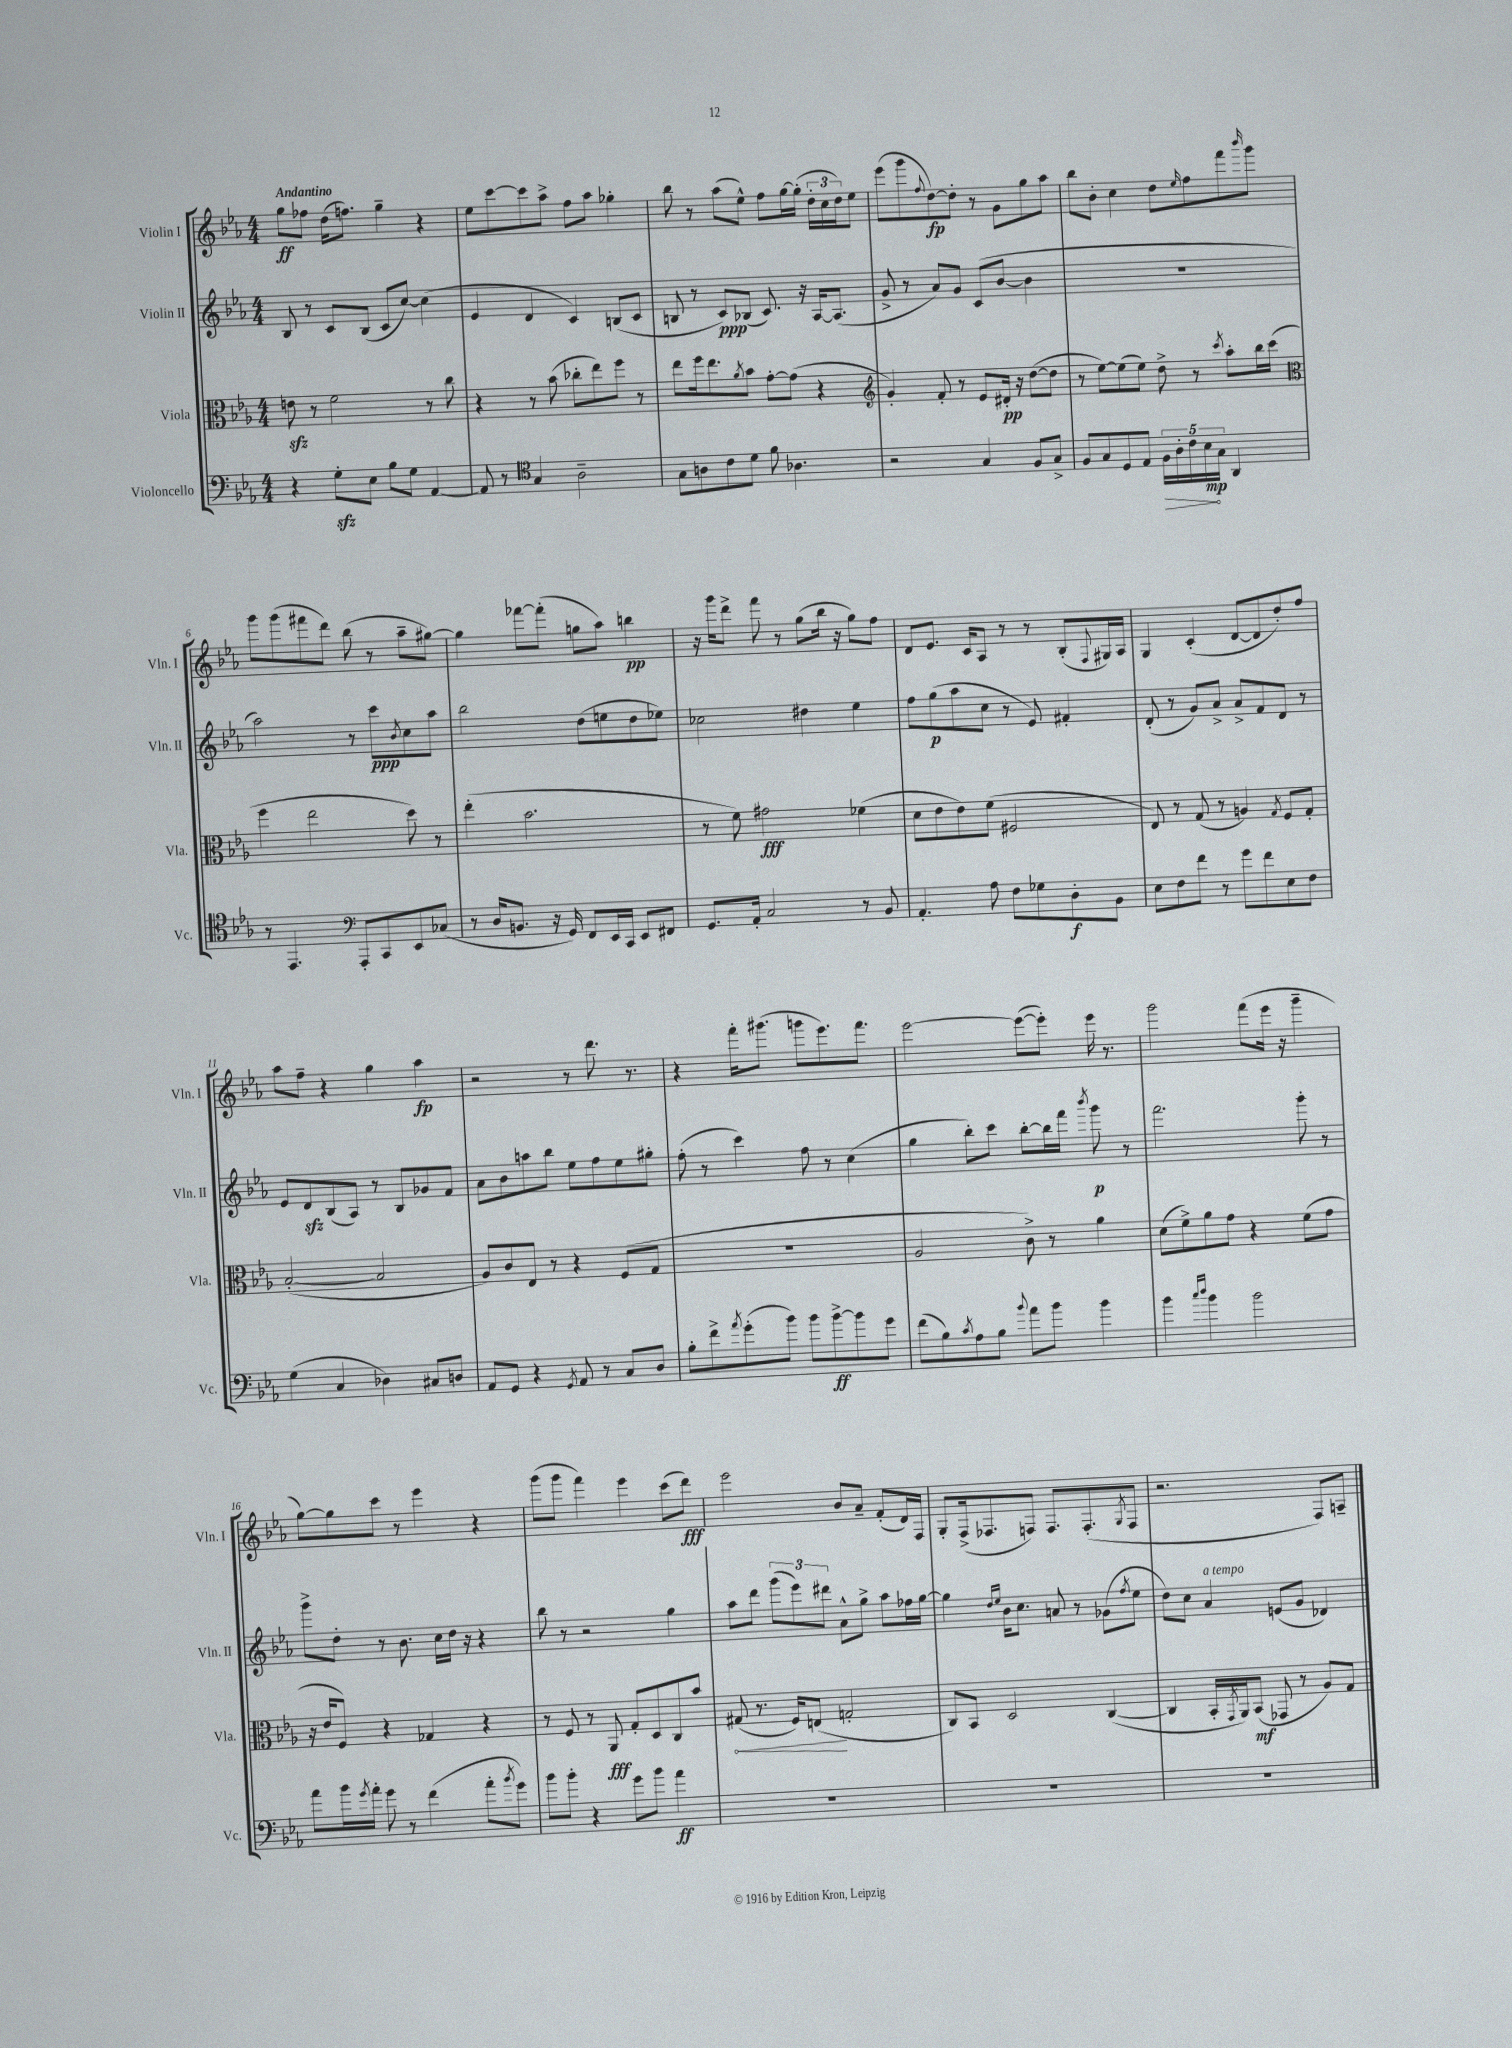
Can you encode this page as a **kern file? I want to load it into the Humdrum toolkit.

**kern	**kern	**kern	**kern
*staff4	*staff3	*staff2	*staff1
*clefF4	*clefC3	*clefG2	*clefG2
*k[b-e-a-]	*k[b-e-a-]	*k[b-e-a-]	*k[b-e-a-]
*M4/4	*M4/4	*M4/4	*M4/4
4r	8e	8B-	8gg
.	8r	8r	8ff-
8G'	2f	8c	(16dd
.	.	.	8.ff)
8E-	.	(8B-	.
8B-	.	8c	4gg~
8G	.	[8cc)	.
[4AA-	8r	(4cc]	4r
.	8cc	.	.
=	=	=	=
8AA-]	4r	4e-	8ee-
8r	.	.	[8ccc
*clefC4	*	*	*
4G	8r	4d	8ccc]
.	(8b-	.	8aa-^
2A-~	8cc-'	4c)	8ff
.	8ee-)	.	8aa-
.	8ff	(8B	4gg-'
.	8r	8c	.
=	=	=	=
8G	8ee-	8B	8bb-
8A	16ff	8r	8r
.	8.ee-	.	.
8c	.	8c)	(8aa-
.	8qa-	.	.
8d	8b-	(8B-	8ee-^^)
8f	[8g'	8.c)	8ff
4.A-	(8g]	.	[16gg
.	.	16r	(16gg']
.	4r	[16A-	24dd'
.	.	.	24cc
.	.	(8.A-]	.
.	.	.	24dd)
.	.	.	8ee-
=	=	=	=
*	*clefG2	*	*
2r	4g')	8g^	(8eee-
.	.	8r	8ggg
.	.	.	8qqff
.	8f'	8a-)	[8dd)
.	8r	8g	8dd']
4G	8e-	(8c	8r
.	16d#'	[8b-	8g
.	16r	.	.
8F	([8dd	4b-]	8gg
8G^	8dd]	.	8aa-
=	=	=	=
8F	8r	1r	8bb-
8G	[8ee-)	.	8b-'
8D	(8ee-]	.	4cc
8E-	8ee-)	.	.
20F	8dd^	.	8dd
20A-'	.	.	.
20c	.	.	.
.	.	.	16qqee-
.	8r	.	8ff
20B-	.	.	.
20G	.	.	.
.	8qccc	.	.
4AA-	8aa-'	.	8fff
.	.	.	16qqbbb-
.	16bb-	.	8ggg
.	(16ccc	.	.
=	=	=	=
*	*clefC3	*	*
8r	4ff	2aa-)	8ggg
4.EE-	.	.	(8ggg
.	2ee-	.	8fff#
.	.	.	8ddd)
*clefF4	*	*	*
8AAA-'	.	8r	(8bb-
8CC	.	8ccc	8r
.	.	8qb-	.
8EE-	8dd)	8cc	8aa-~
(8C-	8r	8aa-	[8gg#)
=	=	=	=
8r	(4ee-'	2bb-	4gg#]
16D	.	.	.
8.BB	.	.	.
.	2.b-	.	[8fff-
16r	.	.	(8fff-']
16GG)	.	.	.
8FF	.	(8dd	8gg
16EE-	.	8ee	8aa-)
16CC	.	.	.
8EE-	.	8dd	4bb
8FF#	.	8ee-)	.
=	=	=	=
8.GG	8r	2cc-	16r
.	.	.	16ggg
.	8f)	.	8ddd^
16AA-'	.	.	.
2C	2g#	.	8fff
.	.	.	8r
.	.	4dd#	(8gg
.	.	.	16bb-
.	.	.	16r
8r	(4f-	4ee-	8gg)
8BB-	.	.	8ff
=	=	=	=
4.AA-'	8d	8ff	8d
.	8e-	(8gg	8.e-
.	8e-)	8aa-	.
.	.	.	16c
8A-	(8f	8cc	8A-
8F	2F#	8r	8r
8G-	.	8e-)	8r
8D'	.	4f#'	(8B-'
.	.	.	8qqF
8BB-	.	.	16G#)
.	.	.	16A-
=	=	=	=
8E-	8E-)	(8d'	4G
8F	8r	8r	.
8f	(8G	8g)	(4c'
8r	8r	8a-^	.
8g	4A)	8a-^	[8d
8f	.	8f	8d]
.	8qG	.	.
8E-	8F	8d	8dd')
8F	8G'	8r	8ff
=	=	=	=
(4G	([2B-'	8e-	8aa-
.	.	8d	8ff~
4C	.	(8B-	4r
.	.	8A-)	.
4D-)	2B-]	8r	4gg
.	.	8B-	.
8C#	.	8g-	4aa-
8D	.	8f	.
=	=	=	=
8AA-	8A-)	8a-	2r
8GG	8c	8b-	.
4r	8E-	8aa	.
.	8r	8bb-	.
8qGG	.	.	.
8AA-	4r	8ee-	8r
8r	.	8ff	8.ddd
8C	(8F	8ee-	.
.	.	.	8.r
8D	8G	8gg#'	.
=	=	=	=
8B-'	1r	(8ff'	4r
8f^	.	8r	.
8qa-	.	.	.
(8g'	.	4ccc)	16fff'
.	.	.	(8.ggg#
8b-)	.	.	.
8b-	.	8ff	8ggg
[8b-^	.	8r	8.eee-)
8b-]	.	(4cc	.
.	.	.	8.fff
8g	.	.	.
=	=	=	=
(8f	2A-	4gg	[2eee-
8B-)	.	.	.
8qc	.	.	.
8A-	.	8bb-')	.
8B-	.	8ccc	.
8qqb-	.	.	.
8a-	8c^)	[8bb-'	(8eee-_
8b-	8r	16bb-]	8eee-'])
.	.	16fff	.
.	.	8qbbb-	.
4b-	4a-	8ggg	16eee-
.	.	.	8.r
.	.	8r	.
=	=	=	=
4b-	(8d	2.fff	2ggg
.	8f^)	.	.
16qqcc	.	.	.
16qqdd	.	.	.
4b-	8a-	.	.
.	8g	.	.
2b-	4r	.	(8fff
.	.	.	16eee-
.	.	.	16r
.	(8f	8ggg'	4ggg~
.	8g	8r	.
=	=	=	=
8a-	16r	8ggg^	[8gg)
.	16e-	.	.
16b-	8F)	8dd'	8gg]
8qg	.	.	.
16a-'	.	.	.
8g	4r	8r	8ccc
8r	.	8.b-	8r
(4f	4G-	.	4eee-
.	.	16cc	.
.	.	16dd	.
.	.	16r	.
8a-'	4r	4r	4r
8qb-	.	.	.
8g)	.	.	.
=	=	=	=
8b-	8r	8bb-	(8ggg
8b-'	8F	8r	8ggg
4r	8r	2r	4fff)
.	8AA-	.	.
8g	8G'	.	4eee-
8b-	8D	.	.
4a-	8C	4gg	(8ccc
.	8b-	.	8ddd)
=	=	=	=
1r	(8G#	8aa-	2eee-
.	8.r	8ddd	.
.	.	(12ggg	.
.	16F)	.	.
.	.	12eee-)	.
.	(8E	.	.
.	.	12ddd#	.
.	2G'	8a-^^	8b-
.	.	8gg^	8a-~
.	.	8aa-	(8f'
.	.	16ff-	16d)
.	.	[16gg	16F
=	=	=	=
1r	8C)	4gg]	8G'
.	8BB-	.	(16F^
.	.	.	8.F-
.	.	16qqdd	.
.	.	16qqee-	.
.	2D	16b-	.
.	.	8.cc	.
.	.	.	8F)
.	.	8a	8.F
.	.	8r	.
.	.	.	(8.F'
.	([4C	(8g-	.
.	.	8qff	8qG
.	.	8ee-	8F
=	=	=	=
1r	4C]	8dd)	2.r
.	.	8cc	.
.	16BB-'	4a-	.
.	8qGG	.	.
.	16AA-)	.	.
.	(8BB-	.	.
.	8GG-	(8e	.
.	8r	8g	.
.	8A-)	4d-)	8F)
.	8G	.	8A~
==	==	==	==
*-	*-	*-	*-
